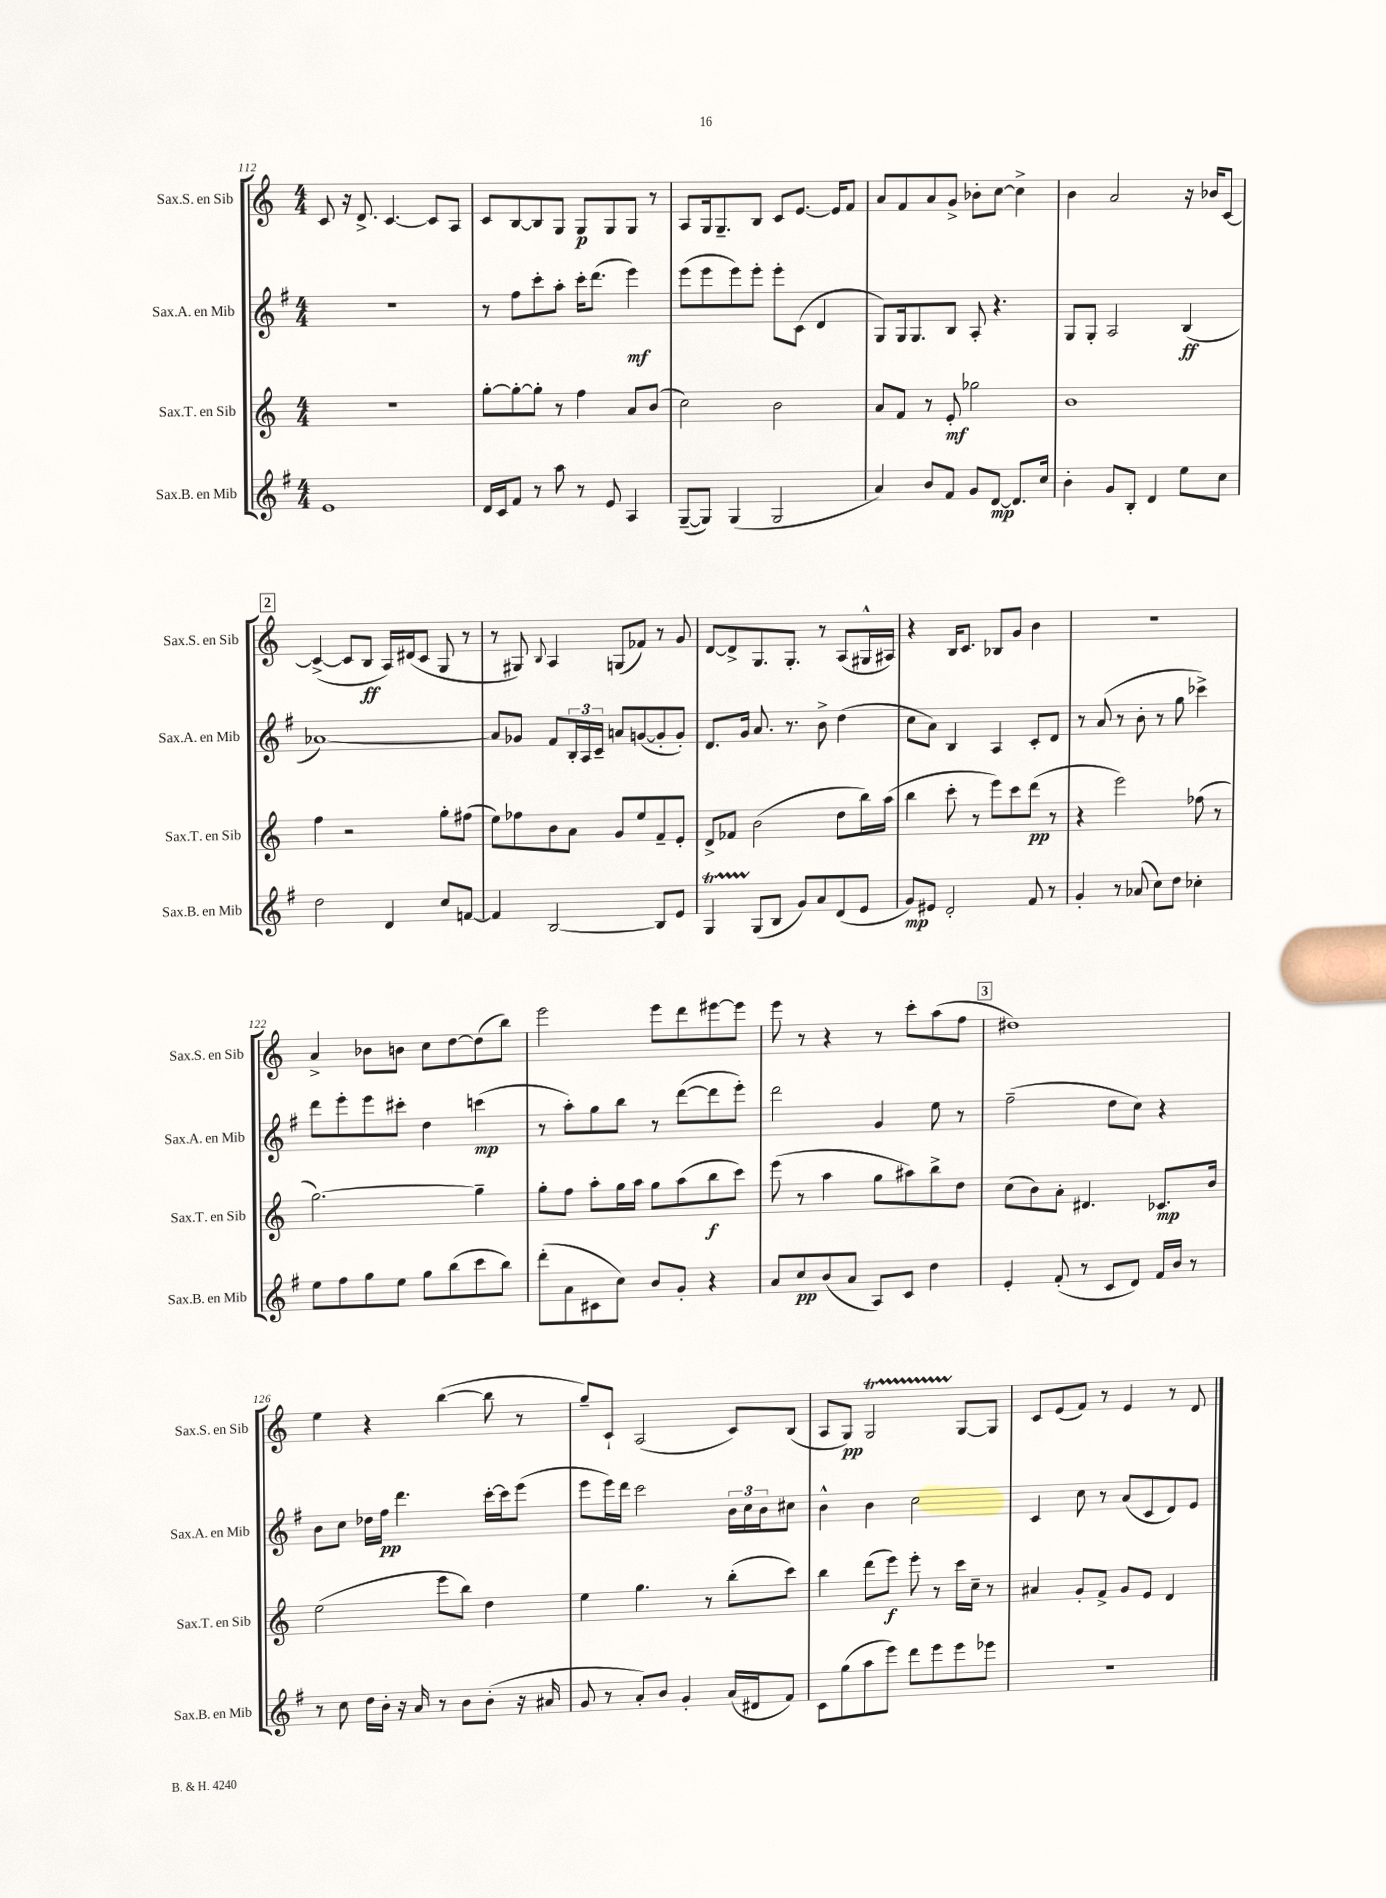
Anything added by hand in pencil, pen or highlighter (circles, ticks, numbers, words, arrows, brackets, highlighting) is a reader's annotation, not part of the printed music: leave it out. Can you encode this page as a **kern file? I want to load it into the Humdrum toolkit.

**kern	**dynam	**kern	**dynam	**kern	**dynam	**kern	**dynam
*part4	*part4	*part3	*part3	*part2	*part2	*part1	*part1
*staff4	*staff4	*staff3	*staff3	*staff2	*staff2	*staff1	*staff1
*I"Sax.B. en Mib	*	*I"Sax.T. en Sib	*	*I"Sax.A. en Mib	*	*I"Sax.S. en Sib	*
*I'Sax.B. en Mib	*	*I'Sax.T. en Sib	*	*I'Sax.A. en Mib	*	*I'Sax.S. en Sib	*
*clefG2	*	*clefG2	*	*clefG2	*	*clefG2	*
*k[f#]	*	*k[]	*	*k[f#]	*	*k[]	*
*M4/4	*	*M4/4	*	*M4/4	*	*M4/4	*
=112	=112	=112	=112	=112	=112	=112	=112
1e	.	1r	.	1r	.	8c/	.
.	.	.	.	.	.	16r	.
.	.	.	.	.	.	8.d^/	.
.	.	.	.	.	.	[4.c/	.
.	.	.	.	.	.	8c/L]	.
.	.	.	.	.	.	8A/J	.
=113	=113	=113	=113	=113	=113	=113	=113
16d/LL	.	[8gg'\L	.	8r	.	8c/L	.
16c/J	.	.	.	.	.	.	.
8f#/J	.	8gg'\_	.	8ff#\L	.	[8B/	.
8r	.	8gg'\J]	.	8ccc'\	.	8B/]	.
8aa\	.	8r	.	8aa'\J	.	8G/J	.
8r	.	4ff\	.	16ccc'\KL	.	8G/L	p
.	.	.	.	(8.ddd\J	.	.	.
8e/	.	.	.	.	.	8G/	.
4A/	.	8a/L	.	4eee\)	mf	8G/J	.
.	.	(8b/J	.	.	.	8r	.
=114	=114	=114	=114	=114	=114	=114	=114
([8G~/L	.	2cc\)	.	(8eee\L	.	8A/L	.
8G/J])	.	.	.	8eee\	.	16G/k	.
.	.	.	.	.	.	8.G~/	.
(4G/	.	.	.	8eee\)	.	.	.
.	.	.	.	8eee'\J	.	8B/J	.
2G/	.	2b\	.	8eee'\L	.	8c/L	.
.	.	.	.	(8c\J	.	[8.e/J	.
.	.	.	.	4d/	.	.	.
.	.	.	.	.	.	16e/KL]	.
.	.	.	.	.	.	8f/J	.
=115	=115	=115	=115	=115	=115	=115	=115
4a/)	.	8a/L	.	8G/L)	.	8a/L	.
.	.	8f/J	.	16G/k	.	8f/	.
.	.	.	.	8.G/	.	.	.
8b/L	.	8r	.	.	.	8a/	.
8f#/J	.	8e'/	mf	8B/J	.	8g^/J	.
8g/L	.	2gg-X\	.	8A'/	.	8b-X'\L	.
[8d/J	mp	.	.	4.r	.	[8cc\J	.
8.d/L]	.	.	.	.	.	4cc^\]	.
16cc/Jk	.	.	.	.	.	.	.
=116	=116	=116	=116	=116	=116	=116	=116
4b'\	.	1b	.	8G/L	.	4b\	.
.	.	.	.	8G'/J	.	.	.
8g/L	.	.	.	2A/	.	2a/	.
8B'/J	.	.	.	.	.	.	.
4d/	.	.	.	.	.	.	.
8ee\L	.	.	.	(4B/	ff	16r	.
.	.	.	.	.	.	16b-X/KL	.
8cc\J	.	.	.	.	.	[8c/J	.
!!LO:LB:g=z
!!LO:REH:place=s1:t=2
=117	=117	=117	=117	=117	=117	=117	=117
2dd\	.	4ff\	.	[1a-X)	.	(4c^/_	.
.	.	2r	.	.	.	8c/L]	.
.	.	.	.	.	.	8B/J	ff
4d/	.	.	.	.	.	16A/LL)	.
.	.	.	.	.	.	(16d#X/J	.
.	.	.	.	.	.	8c/J	.
8cc/L	.	8gg'\L	.	.	.	8G/	.
[8fn/J	.	(8ff#X\J	.	.	.	8r	.
=118	=118	=118	=118	=118	=118	=118	=118
4f/]	.	8ee\L)	.	8a-/L]	.	8r	.
.	.	8ff-X\	.	8g-X/J	.	8G#X/)	.
.	.	.	.	.	.	8qqB/	.
[2B/	.	8b\	.	8f#/L	.	4A/	.
.	.	8a\J	.	24B'/L	.	.	.
.	.	.	.	24A/	.	.	.
.	.	.	.	24c~/JJ	.	.	.
.	.	8g/L	.	8an/L	.	(8Gn/L	.
.	.	8ee/	.	([8gn/	.	8f-X/J)	.
8B/L]	.	8f~/	.	8g'/]	.	8r	.
8e/J	.	8e'/J	.	8g'/J)	.	8g/	.
=119	=119	=119	=119	=119	=119	=119	=119
4GT/	.	8d^/L	.	8.d/L	.	[8d/L	.
.	.	8f-X/J	.	.	.	8d^/]	.
.	.	.	.	16g/Jk	.	.	.
(8G/L	.	(2b\	.	8.a/	.	8.G/	.
8B/J	.	.	.	.	.	.	.
.	.	.	.	8.r	.	8.G'/J	.
8g/L)	.	.	.	.	.	.	.
8a/	.	.	.	8b^\	.	8r	.
(8d/	.	8dd\L	.	(4dd\	.	(8A/L	.
8e/J	.	16bb\L)	.	.	.	16G#X^^/L	.
.	.	(16aa\JJ	.	.	.	16A#X/JJ)	.
=120	=120	=120	=120	=120	=120	=120	=120
8g/L)	mp	4bb\	.	8cc\L	.	4r	.
8e#X/J	.	.	.	8a\J)	.	.	.
2d'/	.	8ccc'\	.	4B/	.	16B/KL	.
.	.	.	.	.	.	8.c/J	.
.	.	8r	.	.	.	.	.
.	.	8eee\L)	.	4A/	.	8B-X/L	.
.	.	8ccc\	.	.	.	8g/J	.
8f#/	.	(8ddd\J	pp	8c'/L	.	4b\	.
8r	.	8r	.	8d/J	.	.	.
=121	=121	=121	=121	=121	=121	=121	=121
4g'/	.	4r	.	8r	.	1r	.
.	.	.	.	(8a/	.	.	.
8r	.	2eee\)	.	8r	.	.	.
(8a-X/	.	.	.	8b'\	.	.	.
8cc\L)	.	.	.	8r	.	.	.
8dd\J	.	.	.	8gg\	.	.	.
4cc-X'\	.	(8ff-X\	.	4ccc-X^\)	.	.	.
.	.	8r	.	.	.	.	.
!!LO:LB:g=z
=122	=122	=122	=122	=122	=122	=122	=122
8ee\L	.	[2.gg\)	.	8ddd\L	.	4a^/	.
8ff#\	.	.	.	8eee'\	.	.	.
8gg\	.	.	.	8eee\	.	8b-X\L	.
8ee\J	.	.	.	8ccc#X'\J	.	8bn\J	.
8gg\L	.	.	.	4dd\	.	8cc\L	.
(8bb\	.	.	.	.	.	[8dd\	.
8ccc\	.	4gg~\]	.	(4cccn\	mp	(8dd\]	.
8bb\J)	.	.	.	.	.	8bb\J)	.
=123	=123	=123	=123	=123	=123	=123	=123
(8ddd'\L	.	8gg'\L	.	8r	.	2eee\	.
8a\	.	8ff\J	.	8aa'\L)	.	.	.
8c#X\	.	8aa'\L	.	8gg\	.	.	.
8cc\J)	.	16gg\L	.	8bb\J	.	.	.
.	.	16aa\JJ	.	.	.	.	.
8b/L	.	8gg\L	.	8r	.	8eee\L	.
8g'/J	.	(8aa\	.	([8ddd\L	.	8ddd\	.
4r	.	8bb\	f	8ddd\]	.	[8eee#X\	.
.	.	8ccc\J)	.	8eee'\J)	.	8eee#\J]	.
=124	=124	=124	=124	=124	=124	=124	=124
8a/L	.	(8eee\	.	2ddd\	.	8eee\	.
8cc/	pp	8r	.	.	.	8r	.
(8b/	.	4aa\	.	.	.	4r	.
8a/J	.	.	.	.	.	.	.
8A/L)	.	8gg\L	.	4g/	.	8r	.
8c/J	.	8aa#X\)	.	.	.	8ccc'\L	.
4dd\	.	8bb^\	.	8ee\	.	(8aa\	.
.	.	8dd\J	.	8r	.	8ff\J	.
!!LO:REH:place=s1:t=3
=125	=125	=125	=125	=125	=125	=125	=125
4e'/	.	(8cc\L	.	(2ff#~\	.	1dd#X)	.
.	.	8b\)	.	.	.	.	.
(8f#'/	.	8a'\J	.	.	.	.	.
8r	.	4.d#X/	.	.	.	.	.
8c/L	.	.	.	8dd\L	.	.	.
8d/J)	.	.	.	8cc\J)	.	.	.
16f#/LL	.	8.c-X/L	mp	4r	.	.	.
16b/JJ	.	.	.	.	.	.	.
8r	.	.	.	.	.	.	.
.	.	16b/Jk	.	.	.	.	.
!!LO:LB:g=z
=126	=126	=126	=126	=126	=126	=126	=126
8r	.	(2ee\	.	8b\L	.	4ee\	.
8cc\	.	.	.	8cc\J	.	.	.
16dd\LL	.	.	.	16dd-X\LL	.	4r	.
16b'\JJ	.	.	.	16ff#\JJ	pp	.	.
16r	.	.	.	4.ddd\	.	.	.
16a/	.	.	.	.	.	.	.
8r	.	8eee\L	.	.	.	([4bb\	.
8b\L	.	8bb\J)	.	.	.	.	.
(8b'\J	.	4dd\	.	[16ccc'\LL	.	8bb\]	.
.	.	.	.	16ccc\J]	.	.	.
16r	.	.	.	(8eee\J	.	8r	.
16a#X/	.	.	.	.	.	.	.
=127	=127	=127	=127	=127	=127	=127	=127
8g/	.	4ee\	.	8eee\L	.	8gg~/L)	.
8r	.	.	.	16eee\L)	.	8c`/J	.
.	.	.	.	16ddd\JJ	.	.	.
8a'/L)	.	4.gg\	.	2ccc\	.	(2A/	.
8b/J	.	.	.	.	.	.	.
4g'/	.	.	.	.	.	.	.
.	.	8r	.	.	.	.	.
(16a/LL	.	(8bb'\L	.	24b\LL	.	8c/L)	.
.	.	.	.	24cc\	.	.	.
16d#X/J	.	.	.	.	.	.	.
.	.	.	.	24b\J	.	.	.
8f#/J)	.	8ccc\J)	.	8cc#X\J	.	(8B/J	.
=128	=128	=128	=128	=128	=128	=128	=128
8c\L	.	4bb\	.	4b^^\	.	8A/L	.
(8gg\	.	.	.	.	.	8G/J)	pp
8aa\	.	(8ddd\L	.	4b\	.	2GT/	.
8eee\J)	.	8eee\J)	f	.	.	.	.
8ddd\L	.	8eee'\	.	2cc\	.	.	.
8eee\	.	8r	.	.	.	.	.
8eee\	.	16ccc\LL	.	.	.	[8G/L	.
.	.	16cc~\JJ	.	.	.	.	.
8eee-X\J	.	8r	.	.	.	8G/J]	.
=129	=129	=129	=129	=129	=129	=129	=129
1r	.	4a#X/	.	4c/	.	8c/L	.
.	.	.	.	.	.	(8e/	.
.	.	8g'/L	.	8cc\	.	8f/J)	.
.	.	8f^/J	.	8r	.	8r	.
.	.	8g/L	.	(8a/L	.	4e/	.
.	.	8e/J	.	8c/	.	.	.
.	.	4d/	.	8d/)	.	8r	.
.	.	.	.	8e/J	.	8d/	.
==	==	==	==	==	==	==	==
*-	*-	*-	*-	*-	*-	*-	*-
